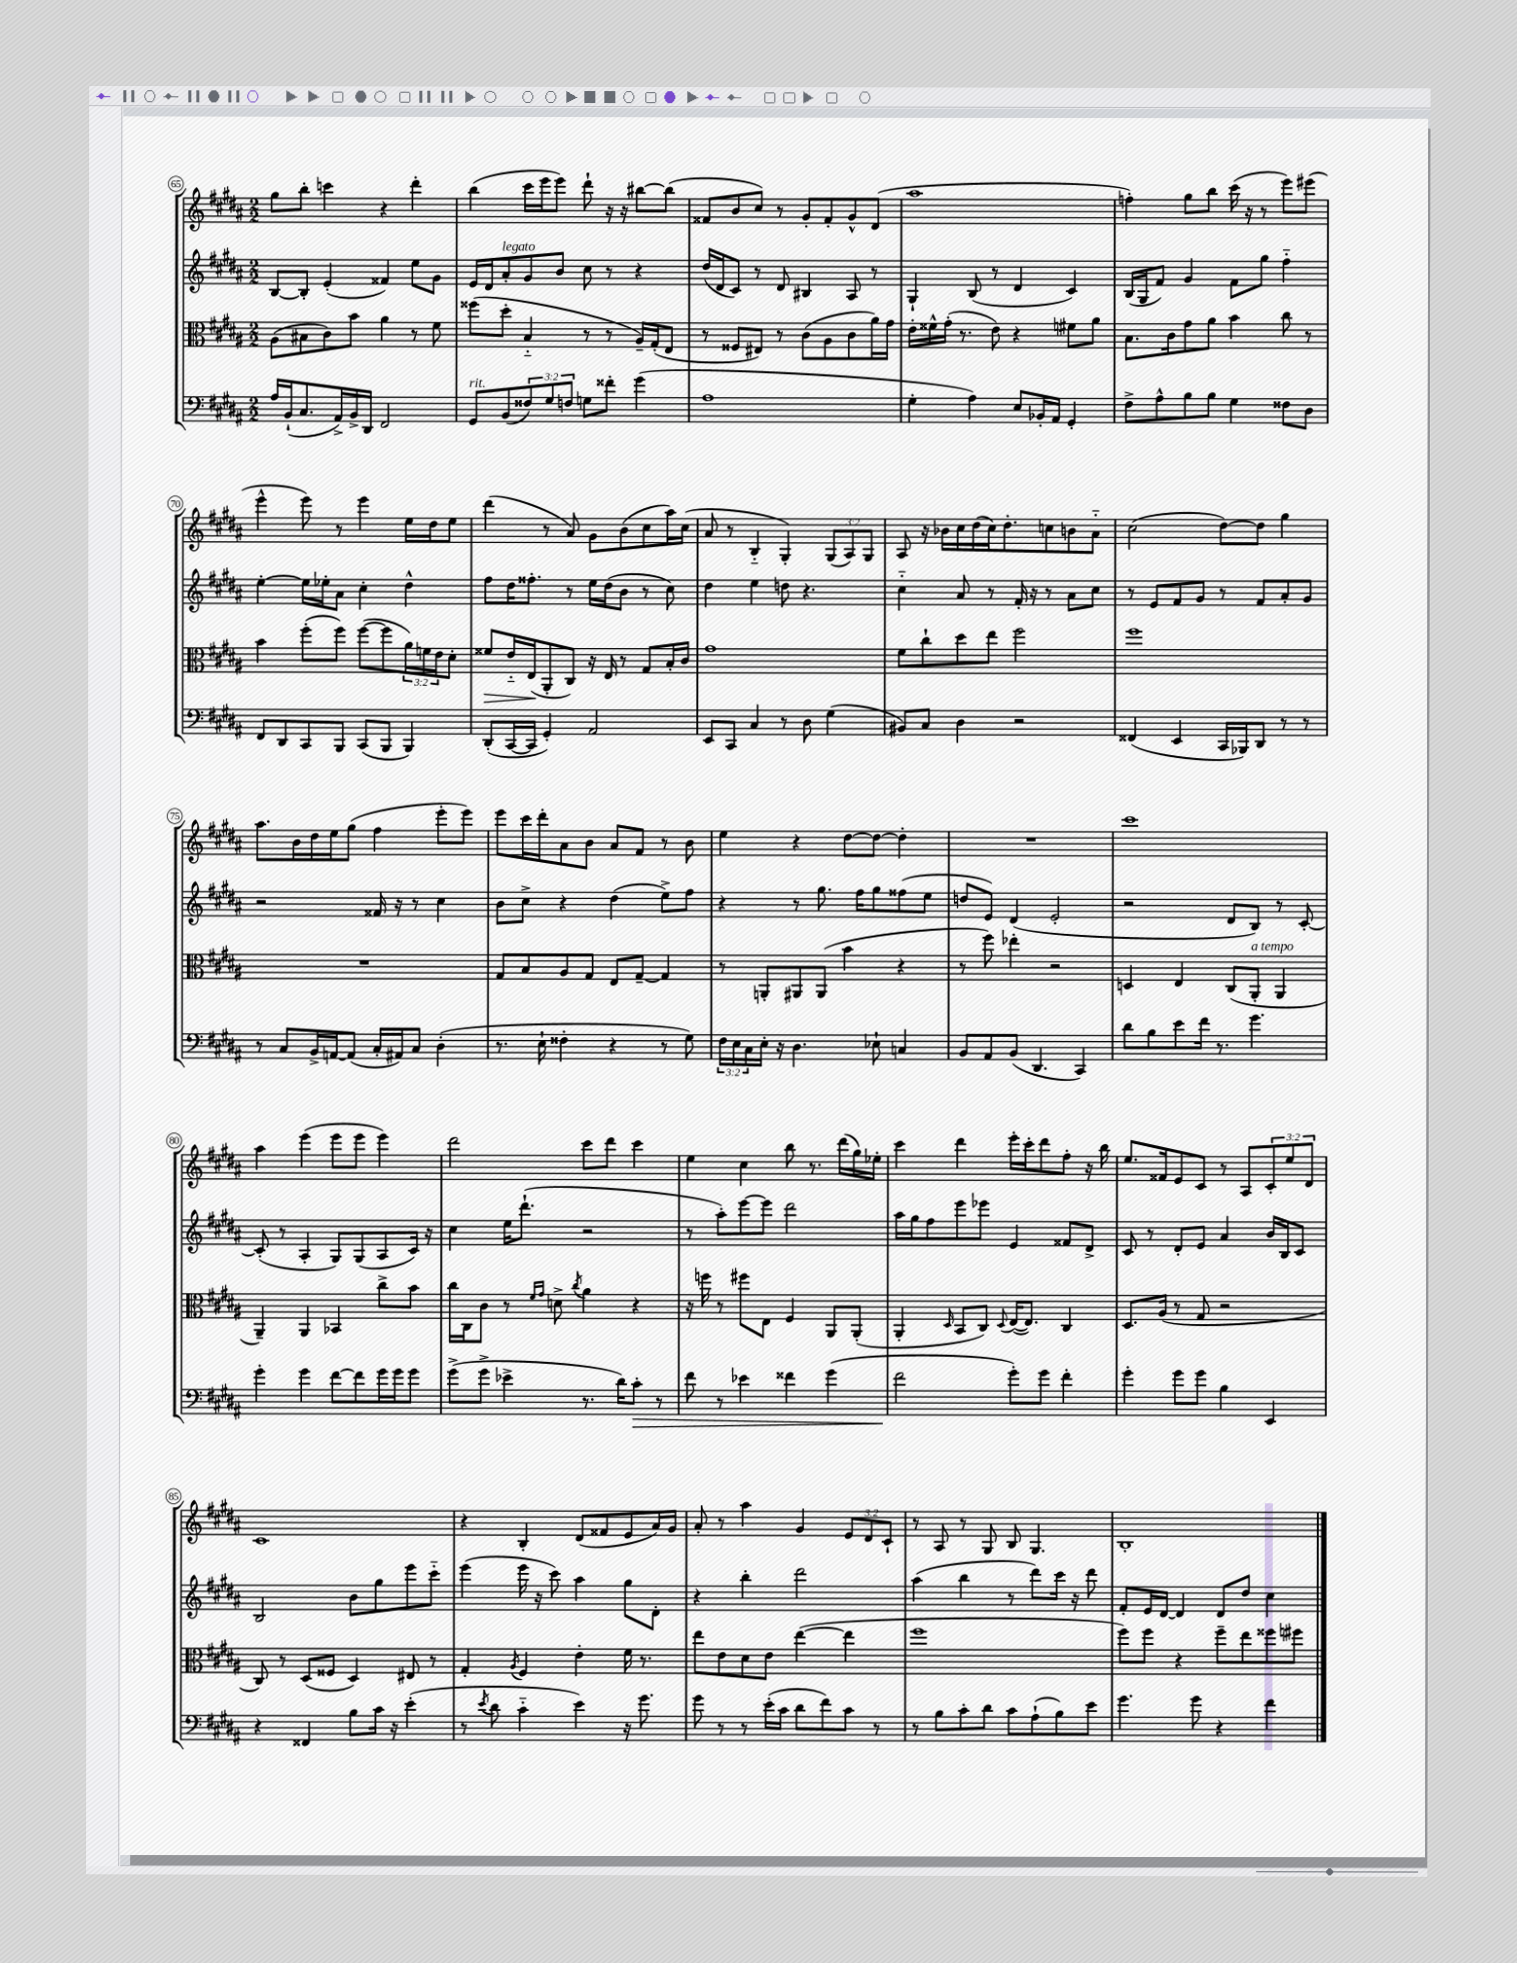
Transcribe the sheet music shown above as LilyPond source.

<<
\new StaffGroup <<
\new Staff = "s0" {
    \clef treble \key b \major \numericTimeSignature \time 2/2 \override Staff.TupletNumber.text = #tuplet-number::calc-fraction-text
    gis''8 b''8-. c'''4 r4 dis'''4-. |
    b''4( cis'''16 e'''16 e'''8) dis'''8-! r16 r16 bis''8~ bis''8( |
    fisis'8 b'8 cis''8) r8 gis'8-. fisis'8-. gis'8-^ dis'8( |
    ais''1 |
    f''4-.) gis''8 b''8 cis'''16( r16 r8 e'''8) eis'''8( |
    e'''4-^ e'''8) r8 e'''4 e''16 dis''16 e''8 |
    dis'''4( r8 ais'8) gis'8 b'8( cis''8 ais''16) cis''16( |
    ais'8 r8 b4-_ gis4-.) \tuplet 3/2 { gis8( ais8) gis8 } |
    ais8 r16 bes'16 cis''16 dis''16( cis''16) dis''8.-. c''8 b'8 ais'8-_ |
    cis''2( dis''8~) dis''8 gis''4 |
    ais''8. b'16 dis''16 e''16 gis''8( fis''4 e'''8-. e'''8) |
    e'''8 cis'''16 dis'''16-. ais'8 b'8 ais'8 fis'8 r8 b'8 |
    e''4 r4 dis''8~ dis''8~ dis''4-. |
    R1 |
    cis'''1 |
    ais''4 e'''4( e'''8 e'''8 e'''4) |
    dis'''2 cis'''8 dis'''8 cis'''4 |
    e''4 cis''4 b''8 r8. dis'''16( gis''16) ees''16-. |
    cis'''4 dis'''4 e'''16-. cis'''16-. dis'''8 fis''8-. r16 b''16 |
    e''8. fisis'16 e'8 cis'8 r8 ais8 \tuplet 3/2 { cis'8-. e''8 dis'8 } |
    cis'1 |
    r4 b4-. dis'8( fisis'8 e'8 ais'16) gis'16 |
    ais'8-. r8 ais''4 gis'4 \tuplet 3/2 { e'8 dis'8 cis'8-! } |
    r8 ais8 r8 gis8 b8 gis4. |
    b1-. \bar "|." |
}
\new Staff = "s1" {
    \clef treble \key b \major \numericTimeSignature \time 2/2
    b8~ b8-. e'4-.( fisis'4) e''8 gis'8 |
    e'16 dis'16 ais'8-.^\markup { \italic "legato" } gis'8 b'8 cis''8 r8 r4 |
    dis''16( dis'16 cis'8) r8 dis'8 bis4 ais8 r8 |
    gis4-! b8( r8 dis'4 cis'4) |
    b16( gis16 fis'8) gis'4 fis'8 gis''8 fis''4-_ |
    e''4~-. e''16 ees''16-. ais'8 cis''4-. dis''4-^ |
    fis''8 dis''16 fisis''8.-. r8 e''16 dis''16( b'8 r8 cis''8) |
    dis''4 e''4 d''8 r4. |
    cis''4-_ ais'8 r8 fis'16-. r16 r8 ais'8 cis''8 |
    r8 e'8 fis'8 gis'8 r8 fis'8 ais'8-. gis'8 |
    r2 fisis'16 r16 r8 cis''4 |
    b'8 cis''8-> r4 dis''4( e''8->) fis''8 |
    r4 r8 gis''8. fis''16 gis''8 fisis''8( e''8 |
    d''8 e'8) dis'4( e'2-. |
    r2 dis'8 b8) r8 cis'8~-. |
    cis'8-.( r8 ais4-. gis8) gis8( ais8 cis'16) r16 |
    cis''4 e''16 dis'''8.-!( r2 |
    r8 ais''8-.) e'''8~ e'''8 dis'''2 |
    ais''16 gis''16 fis''8 e'''8 ees'''8 e'4 fisis'8 dis'8-> |
    cis'8 r8 dis'8-. e'8 ais'4 b'16 b16 cis'8 |
    b2 b'8 gis''8 e'''8 cis'''8-_ |
    e'''4( e'''16 r16 cis'''8) ais''4 gis''8 dis'8-. |
    r4 b''4-. dis'''2 |
    ais''4( b''4 r8 dis'''8) cis'''16 r16 dis'''8 |
    fis'8-. e'16 dis'16~ dis'4 dis'8 dis''8 cis''4 \bar "|." |
}
\new Staff = "s2" {
    \clef alto \key b \major \numericTimeSignature \time 2/2 \override Staff.TupletNumber.text = #tuplet-number::calc-fraction-text
    ais8( bis8 cis'8) b'8 ais'4 r8 fis'8 |
    fisis''8( dis''8-. b4-_ r8 r8 ais16--) gis16-.( e8 |
    r8 fisis8 eis8) r8 cis'8( ais8 cis'8 ais'16) gis'16 |
    e'16-. fisis'16-^ gis'16-.( r8. e'8) r4 fis'8 ais'8 |
    b8. cis'16 gis'8 ais'8 b'4 cis''8 r8 |
    b'4 fis''8-.( fis''8) fis''8~( fis''8 \tuplet 3/2 { ais'16) f'16 e'16 } dis'8-. |
    fisis'8\> e'16-_ e16\!( ais,8-. cis8) r16 e16 r8 gis8 b16-. cis'16 |
    gis'1 |
    fis'8 cis''8-! dis''8 e''8 fis''2 |
    fis''1 |
    R1 |
    gis8 b8 ais8 gis8 e8 gis8~-- gis4 |
    r8 a,8-. ais,8 ais,8( b'4 r4 |
    r8 fis''8) ees''4-. r2 |
    d4 e4 cis8( ais,8-.^\markup { \italic "a tempo" } ais,4 |
    ais,4--) ais,4 bes,4 cis''8-> b'8 |
    cis''16 cis16 cis'8 r8 \grace { fis'16 gis'16 } d'8-> \acciaccatura { cis''8 } ais'4 r4 |
    r16 f''16 r8 fis''8 e8 fis4 ais,8 ais,8-.( |
    ais,4-. \grace { dis16 } b,8 cis8) \appoggiatura { dis8 } e16~( e8.) cis4 |
    dis8. ais16( r8 gis8 r2 |
    cis8) r8 dis8( fisis8 dis4) eis8 r8 |
    gis4-. \acciaccatura { ais8 } fis4 e'4-. fis'16 r8. |
    e''8 e'8 dis'8 e'8 e''4~( e''4 |
    fis''1 |
    fis''8) fis''8 r4 fis''8-- e''8 fisis''8 fis''8 \bar "|." |
}
\new Staff = "s3" {
    \clef bass \key b \major \numericTimeSignature \time 2/2 \override Staff.TupletNumber.text = #tuplet-number::calc-fraction-text
    ais16 b,16-!( cis8. ais,16->) b,16-> dis,16 fis,2 |
    gis,8^\markup { \italic "rit." } b,8( \tuplet 3/2 { fisis8) gis8 f8 } g8 fisis'8-. gis'4( |
    ais1 |
    gis4-. ais4) e8 bes,16-. ais,16 gis,4-. |
    fis8-> ais8-^ b8 b8 gis4 fisis8 dis8 |
    fis,8 dis,8 cis,8 b,,8 cis,8( b,,8 b,,4) |
    dis,8-.( cis,16~ cis,16 gis,4-.) ais,2 |
    e,8 cis,8 cis4 r8 dis8 gis4( |
    bis,8) cis8 dis4 r2 |
    fisis,4( e,4 cis,16 bes,,16) dis,8 r8 r8 |
    r8 cis8 b,16-> a,16~ a,8( cis16-. ais,16) cis8 dis4-.( |
    r8. e16-! fisis4-. r4 r8 gis8) |
    \tuplet 3/2 { fis16 e16 cis16 } e16-. r16 dis4. ees8-! c4 |
    b,8 ais,8 b,8( dis,4. cis,4) |
    dis'8 b8 e'8 fis'16 r8. gis'4. |
    gis'4-. gis'4 fis'8~ fis'8 gis'16 gis'16 gis'8 |
    gis'8->( gis'8-> ees'4-> r8. dis'16) cis'8-.\> r8 |
    fis'8 r8 ees'4 fisis'4 gis'4( |
    fis'2\! gis'8-.) gis'8 fis'4-. |
    gis'4-. gis'8 gis'8 b4 e,4 |
    r4 fisis,4 b8 cis'16 r16 e'4-.( |
    r8 \acciaccatura { e'8 } dis'8 cis'4-_ e'4) r16 gis'8. |
    gis'8 r8 r8 e'16-.( cis'16 dis'8 fis'8) cis'8 r8 |
    r8 b8 cis'8-. dis'8 cis'8 ais8-!( b8) e'8 |
    gis'4. gis'8 r4 fis'4 \bar "|." |
}
>>
>>
\layout { \context { \Score currentBarNumber = #65 \override BarNumber.stencil = #(make-stencil-circler 0.1 0.3 ly:text-interface::print) } }
